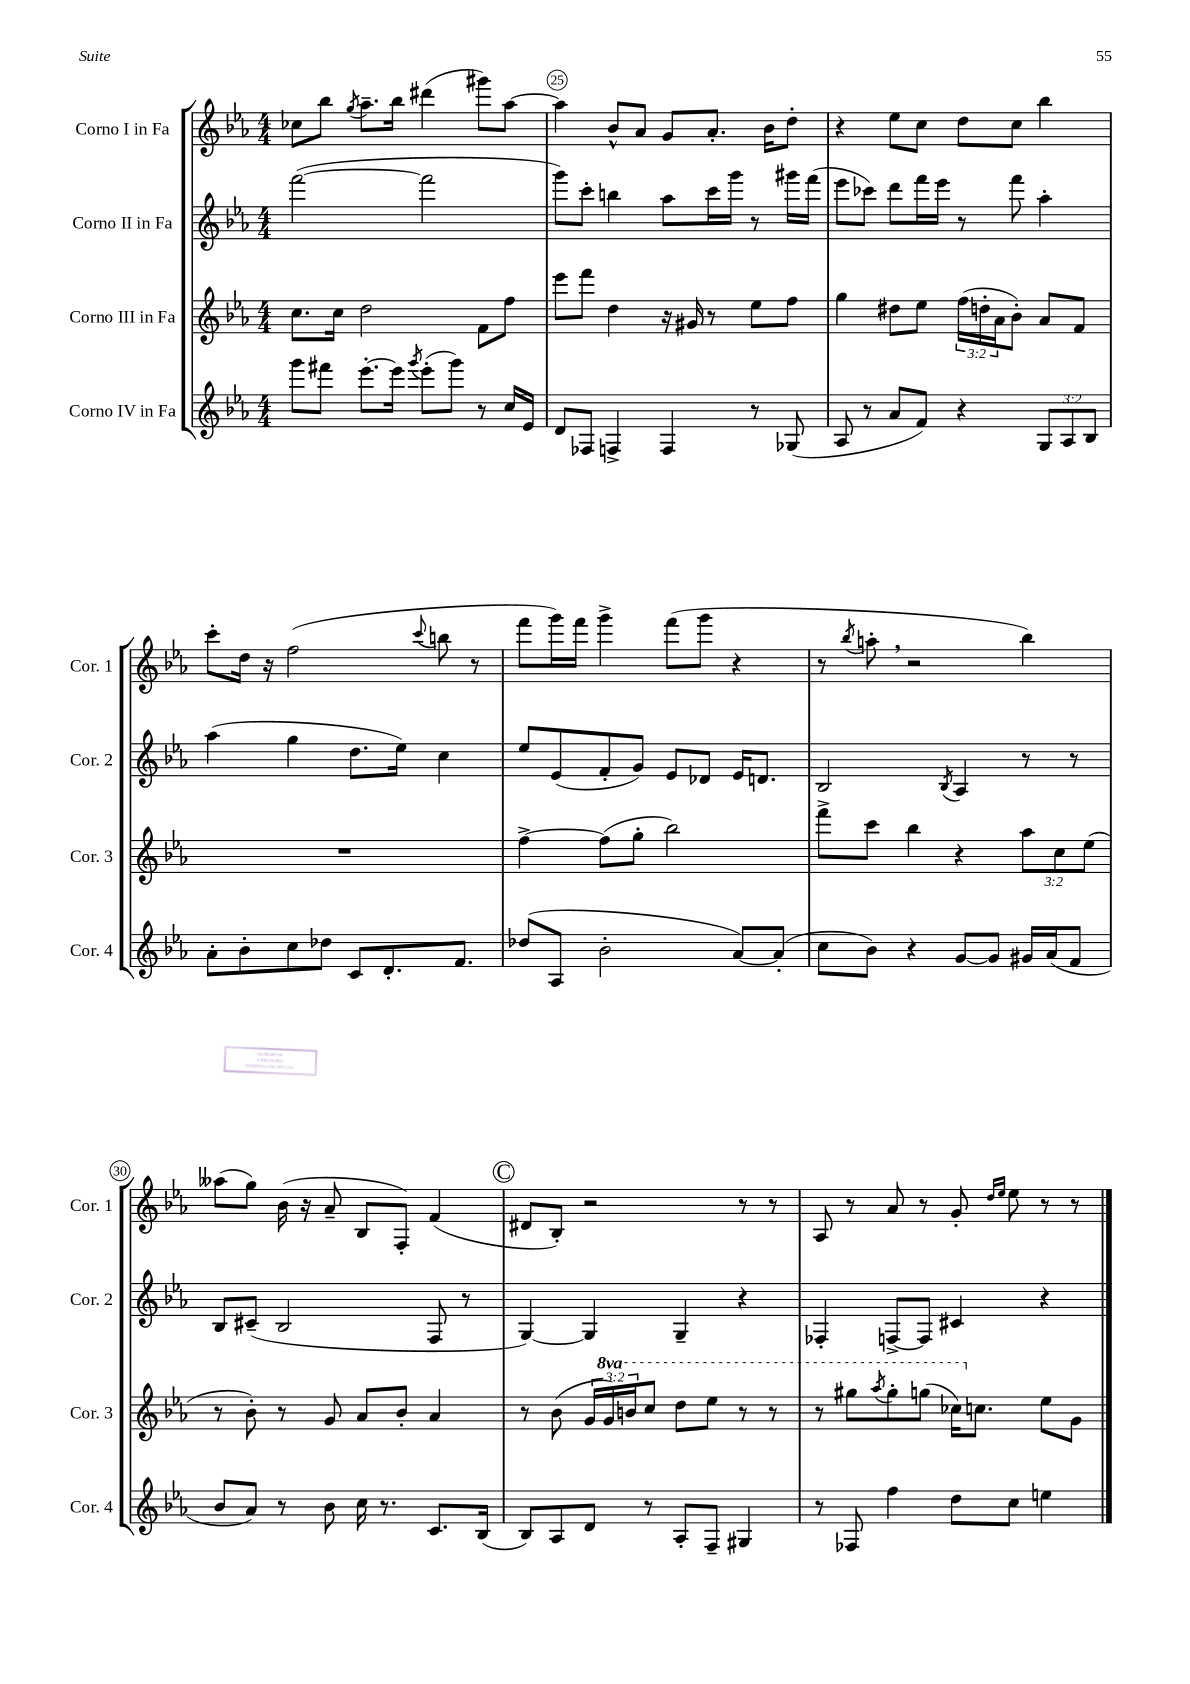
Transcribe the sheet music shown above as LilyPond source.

<<
\new StaffGroup <<
\new Staff = "s0" \with { instrumentName = "Corno I in Fa" shortInstrumentName = "Cor. 1" } {
    \clef treble \key ees \major \numericTimeSignature \time 4/4
    ces''8 bes''8 \acciaccatura { g''8 } aes''8.-- bes''16 dis'''4( gis'''8) aes''8~ |
    aes''4 bes'8-^ aes'8 g'8 aes'8.-. bes'16 d''8-. |
    r4 ees''8 c''8 d''8 c''8 bes''4 |
    c'''8-. d''16 r16 f''2( \appoggiatura { c'''8 } b''8 r8 |
    f'''8 g'''16) f'''16 g'''4-> f'''8( g'''8 r4 |
    r8 \acciaccatura { bes''8 } a''8-. \breathe r2 bes''4) |
    aeses''8( g''8) bes'16( r16 aes'8-- bes8 f8-.) f'4( |
    \mark \markup { \circle "C" } dis'8 bes8-.) r2 r8 r8 |
    aes8 r8 aes'8 r8 g'8-. \grace { d''16 ees''16 } ees''8 r8 r8 \bar "|." |
}
\new Staff = "s1" \with { instrumentName = "Corno II in Fa" shortInstrumentName = "Cor. 2" } {
    \clef treble \key ees \major \numericTimeSignature \time 4/4
    f'''2~( f'''2 |
    g'''8) c'''8-. b''4 aes''8 c'''16 g'''16 r8 gis'''16 f'''16( |
    ees'''8 ces'''8) d'''8 f'''16 ees'''16 r8 f'''8 aes''4-. |
    aes''4( g''4 d''8. ees''16) c''4 |
    ees''8 ees'8( f'8-. g'8) ees'8 des'8 ees'16 d'8. |
    bes2 \acciaccatura { bes8 } aes4 r8 r8 |
    bes8 cis'8--( bes2 f8 r8 |
    \mark \markup { \circle "C" } g4~) g4 g4-- r4 |
    fes4-. f8~-> f8 cis'4 r4 \bar "|." |
}
\new Staff = "s2" \with { instrumentName = "Corno III in Fa" shortInstrumentName = "Cor. 3" } {
    \clef treble \key ees \major \numericTimeSignature \time 4/4 \override Staff.TupletNumber.text = #tuplet-number::calc-fraction-text \set Staff.ottavationMarkups = #ottavation-simple-ordinals
    c''8. c''16 d''2 f'8 f''8 |
    ees'''8 f'''8 d''4 r16 gis'16 r8 ees''8 f''8 |
    g''4 dis''8 ees''8 \tuplet 3/2 { f''16( d''16-. aes'16 } bes'8-.) aes'8 f'8 |
    R1 |
    f''4~-> f''8( g''8-. bes''2) |
    f'''8-> c'''8 bes''4 r4 \tuplet 3/2 { aes''8 c''8 ees''8( } |
    r8 bes'8-.) r8 g'8 aes'8 bes'8-. aes'4 |
    \mark \markup { \circle "C" } r8 bes'8( \tuplet 3/2 { g'16 \ottava #1 g''16) b''16 } c'''8 d'''8 ees'''8 r8 r8 |
    r8 gis'''8 \acciaccatura { aes'''8 } gis'''8-. g'''8( ces'''16) \ottava #0 c''!8. ees''8 g'8 \bar "|." |
}
\new Staff = "s3" \with { instrumentName = "Corno IV in Fa" shortInstrumentName = "Cor. 4" } {
    \clef treble \key ees \major \numericTimeSignature \time 4/4 \override Staff.TupletNumber.text = #tuplet-number::calc-fraction-text
    g'''8 fis'''8 ees'''8.~-. ees'''16 \acciaccatura { g'''8 } ees'''8-.( g'''8) r8 c''16 ees'16 |
    d'8 fes8 f4-> f4 r8 ges8( |
    aes8 r8 aes'8 f'8) r4 \tuplet 3/2 { g8 aes8 bes8 } |
    aes'8-. bes'8-. c''8 des''8 c'8 d'8.-. f'8. |
    des''8( aes8 bes'2-. aes'8~) aes'8-.( |
    c''8 bes'8) r4 g'8~ g'8 gis'16 aes'16( f'8 |
    bes'8 aes'8) r8 bes'8 c''16 r8. c'8. bes16( |
    \mark \markup { \circle "C" } bes8) aes8 d'8 r8 aes8-. f8-- gis4 |
    r8 fes8 f''4 d''8 c''8 e''4 \bar "|." |
}
>>
>>
\layout { \context { \Score currentBarNumber = #24 \override BarNumber.break-visibility = ##(#f #t #t) barNumberVisibility = #(every-nth-bar-number-visible 5) \override BarNumber.stencil = #(make-stencil-circler 0.1 0.3 ly:text-interface::print) } }
